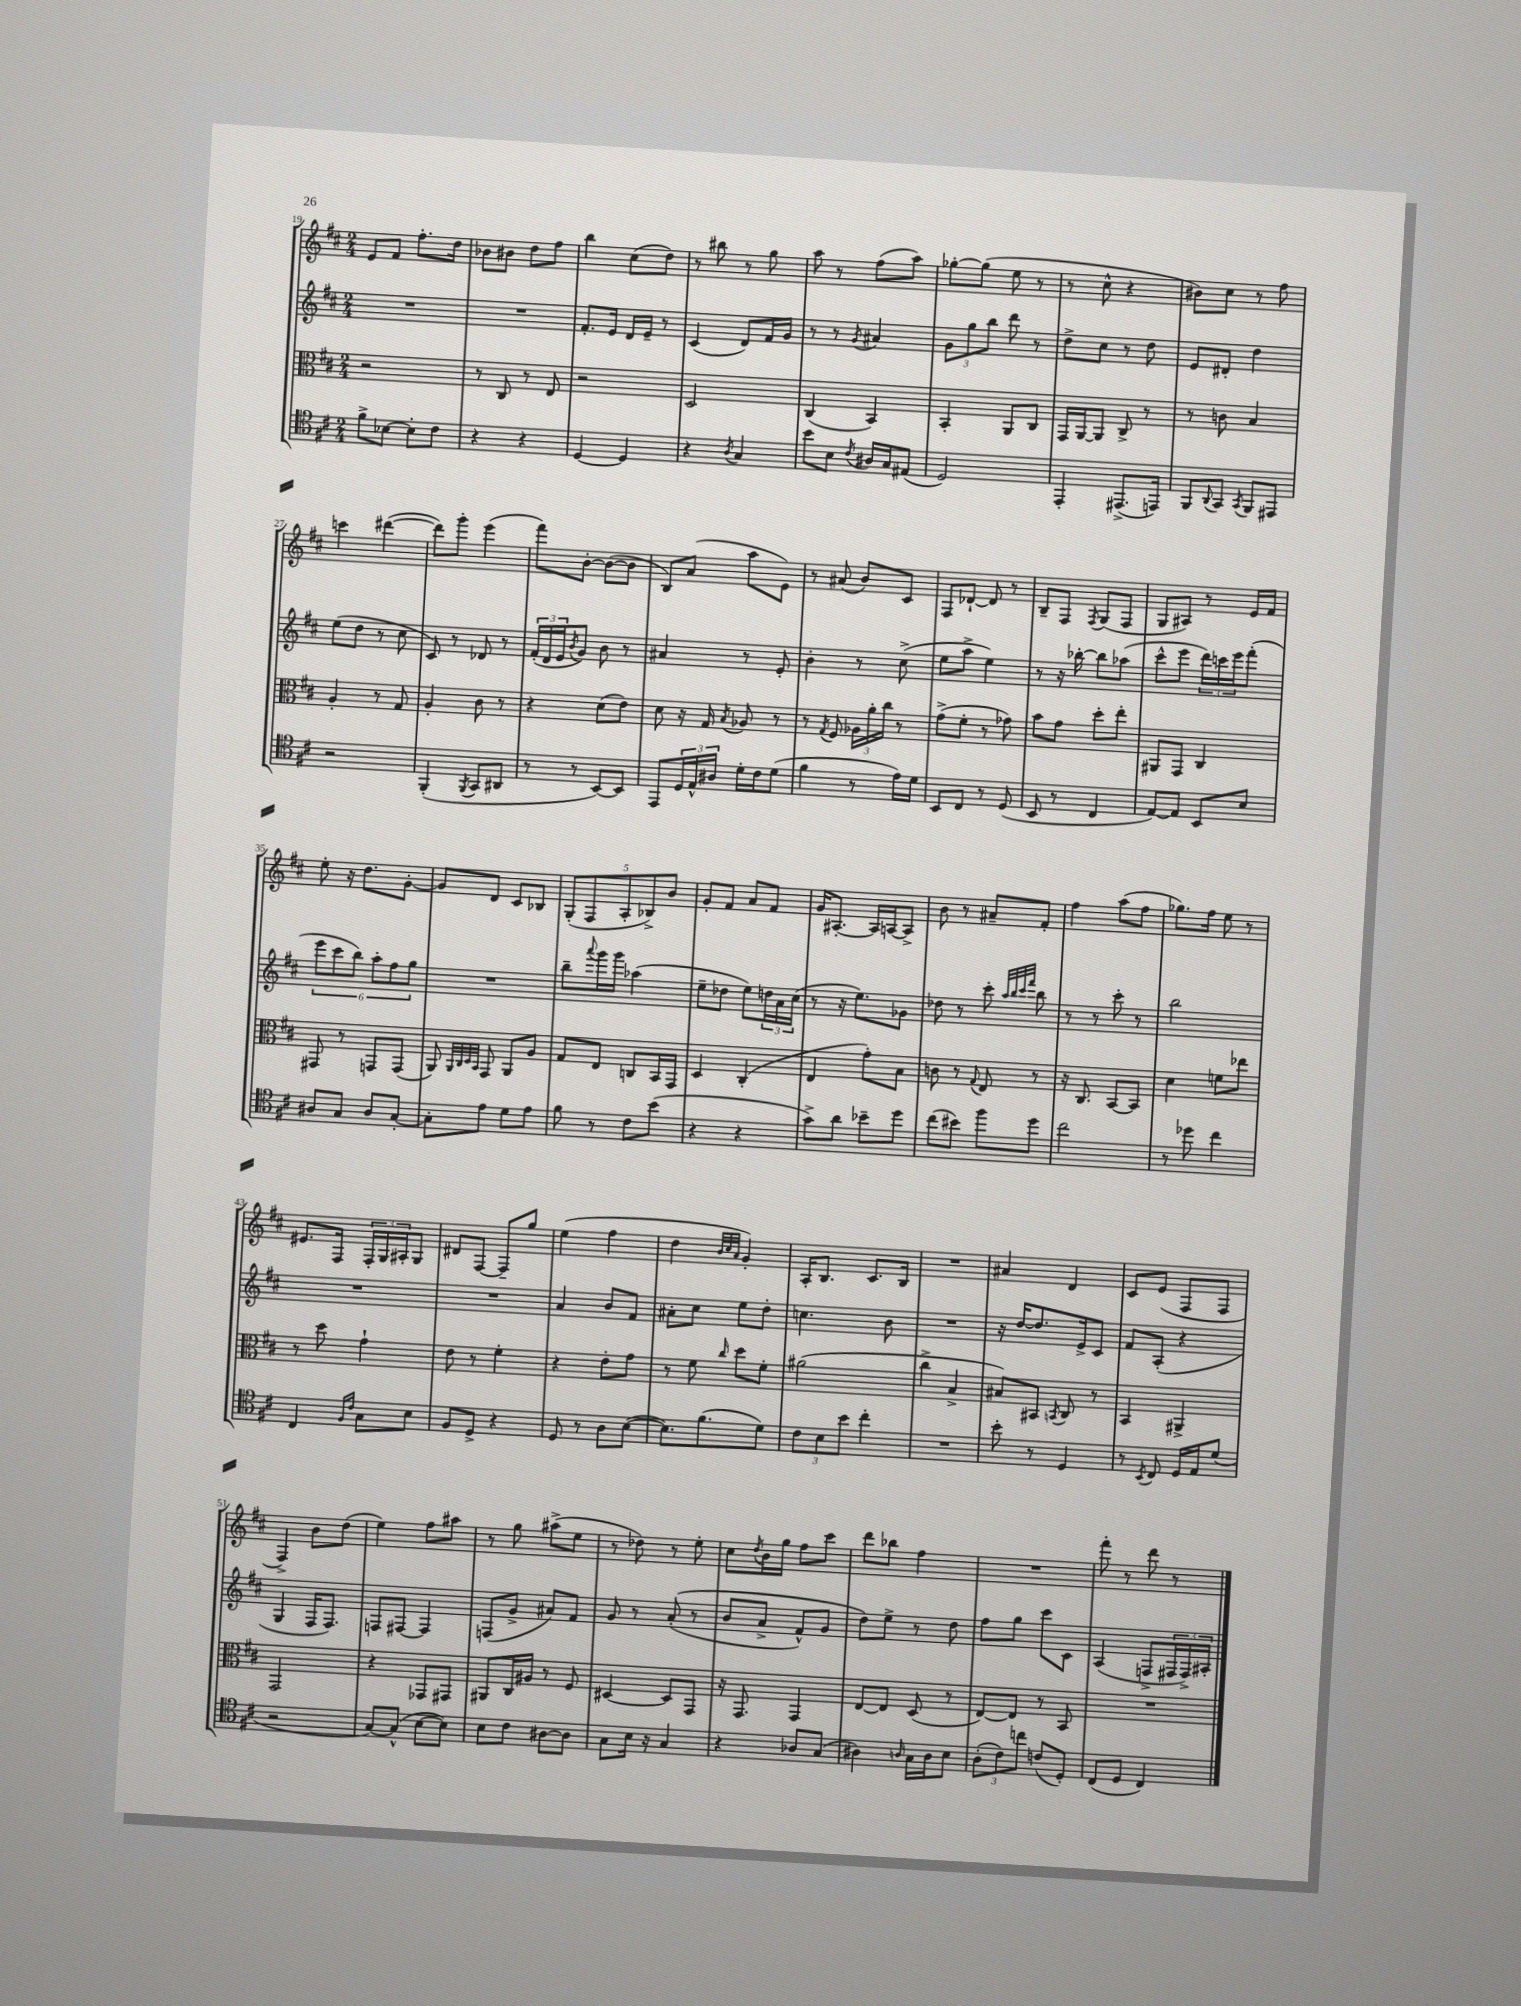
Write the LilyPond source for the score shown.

<<
\new StaffGroup <<
\new Staff = "s0" {
    \clef treble \key d \major \numericTimeSignature \time 2/4
    e'8 fis'8 fis''8.-. d''16 |
    bes'8 bis'8 d''8 fis''8 |
    b''4 cis''8( d''8) |
    r8 bis''8 r8 g''8 |
    a''8 r8 fis''8( a''8) |
    ges''8~-. ges''8( e''8 r8 |
    r8 cis''8-^ r4 |
    bis'8) cis''8 r8 fis''8 |
    c'''4 dis'''4~( |
    dis'''8) g'''8-. e'''4( |
    fis'''8) b'8~-. b'8~( b'8 |
    b8) a'8( a''8 e'8) |
    r8 ais'8( b'8) cis'8 |
    fis8 des'8~-! des'8 r8 |
    b8-- fis8 \acciaccatura { fis8 } g8( fis8 |
    g8 ais8) r8 e'16 fis'16 |
    e''8-. r16 d''8. g'8~-. |
    g'8 d'8 cis'8 bes8 |
    \tuplet 5/4 { g8-.( fis8 a8-. bes8->) b'8 } |
    g'8-. fis'8 a'8 fis'8 |
    g'16 ais8.~-. ais16 a16~ a8-> |
    b'8 r8 ais'8-- fis'8-. |
    fis''4 a''8( fis''8 |
    ges''8.) fis''16 e''8 r8 |
    eis'8. fis16 \tuplet 3/2 { fis16-. g16 ais16-. } g8 |
    dis'8 fis8~ fis8-- g''8 |
    e''4( fis''4 |
    d''4 \grace { b'32 cis''32 a'32 } g'4-.) |
    a16-. b8. cis'8. b16 |
    R2 |
    ais'4 d'4 |
    cis'8 e'8( fis8 fis8 |
    fis4->) b'8 d''8( |
    e''4) fis''8 ais''8 |
    r8 g''8 ais''8->( e''8 |
    r8 des''8) r8 e''8-. |
    cis''8 \acciaccatura { d''8 } b'16 g''16 fis''8 cis'''8 |
    d'''8 bes''8 fis''4 |
    R2 |
    fis'''8-. r8 d'''8 r8 \bar "|." |
}
\new Staff = "s1" {
    \clef treble \key d \major \numericTimeSignature \time 2/4
    R2 |
    R2 |
    fis'8.-. e'16 d'16 e'16-- r8 |
    cis'4( d'8) fis'16 g'16 |
    r8 r8 \acciaccatura { g'8 } ais'4 |
    \tuplet 3/2 { g'8 g''8 b''8 } d'''8 r8 |
    d''8-> cis''8 r8 d''8 |
    e'8 dis'8-. d''4 |
    e''8( d''8 r8 cis''8 |
    cis'8) r8 des'8 r8 |
    \tuplet 3/2 { fis'16-.( d'16 e'16 } \acciaccatura { b'8 } g'8) b'8 r8 |
    ais'4 r8 e'8-. |
    b'4-. r8 cis''8->( |
    e''8 a''8-> e''4) |
    r8 r16 bes''16~-. bes''8 aes''8( |
    cis'''8-^ e'''8 \tuplet 3/2 { d'''16) c'''16 e'''16 } fis'''8-.( |
    \tuplet 6/4 { e'''8 cis'''8 b''8) a''8-. fis''8 g''8 } |
    R2 |
    b''8-- \appoggiatura { a'''8 } g'''16 g'''16 aes''4( |
    e''8-- des''8 e''8) \tuplet 3/2 { d''16 a'16 cis''16( } |
    r8 r16 e''8.) ges'8 |
    des''8 r8 cis'''8-. \grace { a''32 b''32 cis'''32 fis'''32 } b''8 |
    r8 r8 cis'''8-. r8 |
    b''2 |
    R2 |
    R2 |
    a'4 b'8 fis'8 |
    ais'8-. cis''8 e''8 d''8-. |
    c''4. b'8 |
    R2 |
    r16 d''16~ d''8. e'16-> cis'8 |
    fis'8 a8-.( r4 |
    g4 fis16 fis8.) |
    f8 fis8~ fis4 |
    f8( g'8-> ais'8) fis'8 |
    g'8 r8 a'8-.(\( r8 |
    b'8 a'8-> fis'8-^) g'8 |
    d''8\) e''8-> r8 d''8 |
    fis''8 g''8 cis'''8 cis'8 |
    a4( f8-> \tuplet 3/2 { fis16 fis16->) ais16-. } \bar "|." |
}
\new Staff = "s2" {
    \clef alto \key d \major \numericTimeSignature \time 2/4
    r2 |
    r8 cis8 r8 e8 |
    r2 |
    d2 |
    cis4( b,4) |
    b,4-. a,8 cis8 |
    g,16 a,16~ a,8 cis8-> r8 |
    r8 c'8 b4 |
    a4-. r8 g8 |
    a4-. cis'8 r8 |
    r4 d'8( e'8) |
    d'8 r16 g16 \acciaccatura { b8 } aes8 r8 |
    r8 \acciaccatura { g8 } fis8 \tuplet 3/2 { aes16 a'16-. cis''16 } r8 |
    g'8->( fis'8-. r8 ges'8) |
    b'8 g'8 d''8-. e''8-. |
    ais,8 g,8 cis4 |
    gis,8 r8 g,8 g,8( |
    a,8) \grace { a,32 cis32 d32 b,32 } g,8 a,8 a8 |
    g8 e8 c8 b,16 g,16 |
    d4 cis4-.( |
    e4 g'8-.) b8 |
    c'8 r8 \appoggiatura { g8 } e8 r8 |
    r16 cis8. b,8~ b,8 |
    d'4 f'8 ees''8 |
    r8 d''8 g'4-! |
    e'8 r8 fis'4-. |
    r4 e'8-. g'8 |
    r8 fis'8 \grace { cis''16 } d''8 fis'8-. |
    ais'2( |
    cis''4-> b4-> |
    bis8) bis,8 \acciaccatura { b,8 } cis8 r8 |
    b,4 ais,4-> |
    g,2 |
    r4 ges,8 gis,8 |
    ais,8 cis16 ais16 r8 fis8 |
    dis4~ dis8 g,8 |
    r16 g,8. g,4 |
    e8~ e8 d8( r8 |
    e8~) e8 r8 b,8 |
    R2 \bar "|." |
}
\new Staff = "s3" {
    \clef tenor \key d \major \numericTimeSignature \time 2/4
    fis'8-> bes8~ bes8-. cis'8 |
    r4 r4 |
    d4~ d4 |
    r4 \acciaccatura { a8 } g4 |
    b'8 b8 \acciaccatura { cis'8 } ais16 g16 eis8( |
    d2) |
    e,4-. eis,8.->( e,16) |
    fis,8 \appoggiatura { a,8 } g,8 \acciaccatura { g,8 } fis,8 eis,8 |
    r2 |
    fis,4-.( \acciaccatura { fis,8 } g,8 ais,8 |
    r8 r8 b,8~) b,8 |
    e,8 \tuplet 3/2 { d16 e16-^ ais16 } d'16-. cis'16 d'8( |
    fis'4 r8 e'16) d'16 |
    b,8 cis8 r8 d8( |
    b,8 r8 cis4 |
    e8~) e8 b,8 b8 |
    ais8 g8 ais8 g8~-. |
    g8-. e'8 d'8 e'8 |
    fis'8 r8 cis'8 b'8( |
    r4 r4 |
    g'8->) a'8 bes'8-- d''8 |
    cis''8( bis'8) fis''8 d''8 |
    cis''2 |
    r8 des''8 cis''4 |
    cis4 \grace { fis16 cis'16 } g8 b8 |
    fis8 d8-> r4 |
    d8 r8 a8 b8~( |
    b8.) fis'8.( d'8) |
    \tuplet 3/2 { cis'8 b8 b'8 } cis''4-. |
    R2 |
    b'8-. r8 d4 |
    r8 \acciaccatura { b,8 } cis8 d16 e16 d'8( |
    r2 |
    g8~) g8-^( b8~ b8) |
    b8 cis'8 ais8~ ais8 |
    g8 b16 r16 g4 |
    r4 aes8 g8( |
    ais4) \grace { a16 } g16 a16 b8 |
    \tuplet 3/2 { a8-.( cis'8) c''8 } c'8( d8-.) |
    cis8( d8 cis4) \bar "|." |
}
>>
>>
\layout { \context { \Score currentBarNumber = #19 } }
